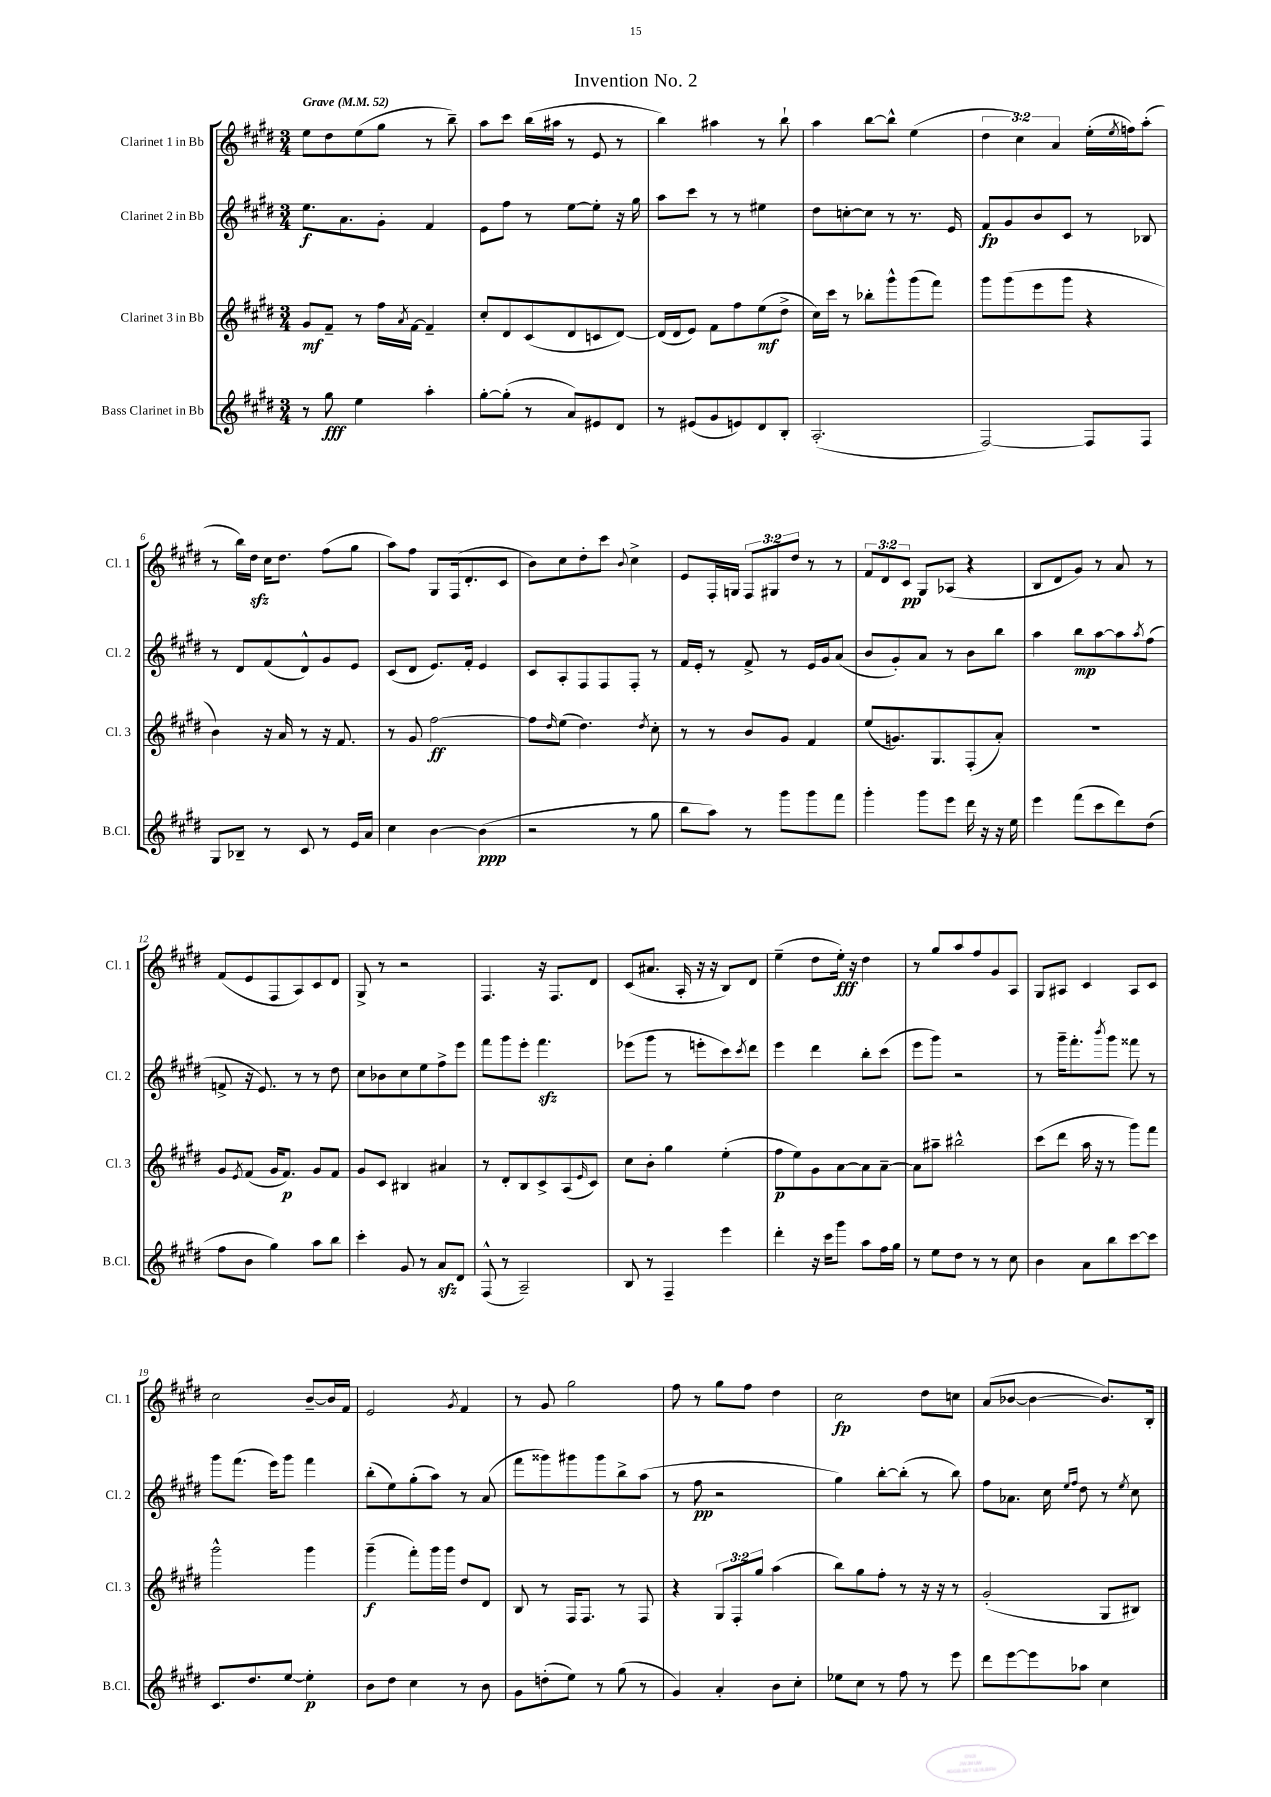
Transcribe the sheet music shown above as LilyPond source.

\header { title = "Invention No. 2" }
<<
\new StaffGroup <<
\new Staff = "s0" \with { instrumentName = "Clarinet 1 in Bb" shortInstrumentName = "Cl. 1" } {
    \clef treble \key e \major \numericTimeSignature \time 3/4 \override Staff.TupletNumber.text = #tuplet-number::calc-fraction-text \tempo "Grave" 4 = 52
    e''8 dis''8 e''8( gis''8 r8 b''8--) |
    a''8 cis'''8 b''16( ais''16 r8 e'8 r8 |
    b''4) ais''4 r8 b''8-! |
    a''4 b''8~ b''8-^ e''4( |
    \tuplet 3/2 { dis''4 cis''4) a'4 } e''16-.( \acciaccatura { e''8 } f''16) a''8-.( |
    r8 b''16) dis''16\sfz cis''16 dis''8. fis''8( gis''8 |
    a''8) fis''8 gis8 fis16( dis'8.-. cis'8 |
    b'8) cis''8 dis''8-. cis'''8 \appoggiatura { b'8 } cis''4-> |
    e'8 fis16-. g16 \tuplet 3/2 { fis8 gis8 dis''8 } r8 r8 |
    \tuplet 3/2 { fis'8 dis'8 cis'8\pp } gis8 aes8( r4 |
    b8 dis'8 gis'8) r8 a'8 r8 |
    fis'8( e'8 fis8 a8) cis'8 dis'8 |
    gis8-> r8 r2 |
    fis4. r16 fis8. dis'8 |
    cis'8( ais'8. a16-. r16 r16 b8) dis'8 |
    e''4--( dis''8 e''16-.\fff) r16 dis''4 |
    r8 gis''8 a''8 fis''8 gis'8 a8 |
    gis8 ais8 cis'4 ais8 cis'8 |
    cis''2 b'8~-- b'16 fis'16 |
    e'2 \acciaccatura { gis'8 } fis'4 |
    r8 gis'8 gis''2 |
    fis''8 r8 gis''8 fis''8 dis''4 |
    cis''2\fp dis''8 c''8 |
    a'8( bes'8~ bes'4~ bes'8.) b16-. \bar "|." |
}
\new Staff = "s1" \with { instrumentName = "Clarinet 2 in Bb" shortInstrumentName = "Cl. 2" } {
    \clef treble \key e \major \numericTimeSignature \time 3/4
    e''8.\f a'8. gis'8-. fis'4 |
    e'8 fis''8 r8 e''8~ e''8-. r16 gis''16 |
    a''8 cis'''8 r8 r8 eis''4 |
    dis''8 c''8~-. c''8 r8 r8. e'16 |
    fis'8\fp gis'8 b'8 cis'8 r8 bes8 |
    r8 dis'8 fis'8( dis'8-^) gis'8 e'8 |
    cis'8( dis'8 e'8.) fis'16-. e'4 |
    cis'8 a8-. fis8 fis8 fis8-. r8 |
    fis'16 e'16-. r8 fis'8-> r8 e'16 gis'16 a'8( |
    b'8 gis'8-.) a'8 r8 b'8 b''8 |
    a''4 b''8\mp a''8~ a''8 \acciaccatura { a''8 } fis''8( |
    f'8-> r16 e'8.) r8 r8 dis''8 |
    cis''8 bes'8 cis''8 e''8 fis''8-> e'''8 |
    fis'''8 gis'''8 e'''8-. fis'''4.\sfz |
    ees'''8( gis'''8 r8 e'''8-. cis'''8) \acciaccatura { cis'''8 } dis'''8 |
    e'''4 dis'''4 b''8-. cis'''8( |
    e'''8 gis'''8) r2 |
    r8 gis'''16-- fis'''8.-. \acciaccatura { b'''8 } gis'''8 fisis'''8 r8 |
    gis'''8 fis'''8.( e'''16) gis'''8 fis'''4 |
    b''8-.( e''8) gis''8-.( a''8) r8 a'8( |
    fis'''8 gisis'''8) gis'''8 gis'''8 b''8-> a''8( |
    r8 fis''8\pp r2 |
    gis''4) b''8~-. b''8-.( r8 b''8) |
    fis''8 aes'8. cis''16 \grace { e''16 fis''16 } dis''8 r8 \acciaccatura { e''8 } cis''8 \bar "|." |
}
\new Staff = "s2" \with { instrumentName = "Clarinet 3 in Bb" shortInstrumentName = "Cl. 3" } {
    \clef treble \key e \major \numericTimeSignature \time 3/4 \override Staff.TupletNumber.text = #tuplet-number::calc-fraction-text
    gis'8\mf fis'8-- r8 fis''16 \acciaccatura { a'8 } fis'16~ fis'4-- |
    cis''8-. dis'8 cis'8( dis'8 c'8 dis'8~) |
    dis'16( dis'16 e'8) fis'8 fis''8 e''8\mf( dis''8-> |
    cis''16) cis'''16 r8 bes''8-. gis'''8-^ gis'''8( fis'''8) |
    gis'''8 gis'''8( e'''8 gis'''8 r4 |
    b'4) r16 a'16 r8 r16 fis'8. |
    r8 gis'8 fis''2~\ff |
    fis''8 \grace { dis''16 } e''8( dis''4.) \acciaccatura { dis''8 } cis''8-. |
    r8 r8 b'8 gis'8 fis'4 |
    e''8( g'8.) gis8. fis8-.( a'8-.) |
    R2. |
    gis'8 \acciaccatura { e'8 } fis'8( gis'16 fis'8.\p) gis'8 fis'8 |
    gis'8 cis'8 bis4 ais'4 |
    r8 dis'8-. b8 cis'8-> a8( \grace { e'16 } cis'8) |
    cis''8 b'8-. gis''4 e''4-.( |
    fis''8\p e''8) gis'8 a'8~ a'8 a'8~-- |
    a'8 ais''8-- bis''2-^ |
    cis'''8( dis'''8 a''16 r16 r8 gis'''8) fis'''8 |
    gis'''2-^ gis'''4 |
    gis'''4--\f( fis'''8-.) gis'''16 gis'''16 dis''8 dis'8 |
    b8 r8 fis16 fis8. r8 fis8 |
    r4 \tuplet 3/2 { gis8 fis8-. gis''8 } a''4( |
    b''8) gis''8 fis''8-. r8 r16 r16 r8 |
    gis'2-.( gis8 bis8) \bar "|." |
}
\new Staff = "s3" \with { instrumentName = "Bass Clarinet in Bb" shortInstrumentName = "B.Cl." } {
    \clef treble \key e \major \numericTimeSignature \time 3/4
    r8 gis''8\fff e''4 a''4-. |
    gis''8~-. gis''8-.( r8 a'8) eis'8 dis'8 |
    r8 eis'8( gis'8 e'8) dis'8 b8-. |
    a2.-.( |
    fis2~) fis8 fis8 |
    gis8 bes8-- r8 cis'8 r8 e'16 a'16 |
    cis''4 b'4~ b'4\ppp( |
    r2 r8 gis''8 |
    b''8 a''8) r8 gis'''8 gis'''8 fis'''8 |
    gis'''4-. gis'''8 e'''8 dis'''16 r16 r16 e''16 |
    e'''4 fis'''8( cis'''8 dis'''8) dis''8( |
    fis''8 b'8 gis''4) a''8 b''8 |
    cis'''4-. gis'8 r8 a'8\sfz dis'8 |
    fis8-^( r8 a2--) |
    b8 r8 fis4-- e'''4 |
    dis'''4-. r16 cis'''16 gis'''8 a''8 fis''16 gis''16 |
    r8 e''8 dis''8 r8 r8 cis''8 |
    b'4 a'8 b''8 cis'''8~ cis'''8 |
    cis'8. dis''8. e''8~ e''4-.\p |
    b'8 dis''8 cis''4 r8 b'8 |
    gis'8 d''8-.( e''8) r8 gis''8( r8 |
    gis'4) a'4-. b'8 cis''8-. |
    ees''8 cis''8 r8 fis''8 r8 e'''8 |
    dis'''8 e'''8~ e'''8 aes''8 cis''4 \bar "|." |
}
>>
>>
